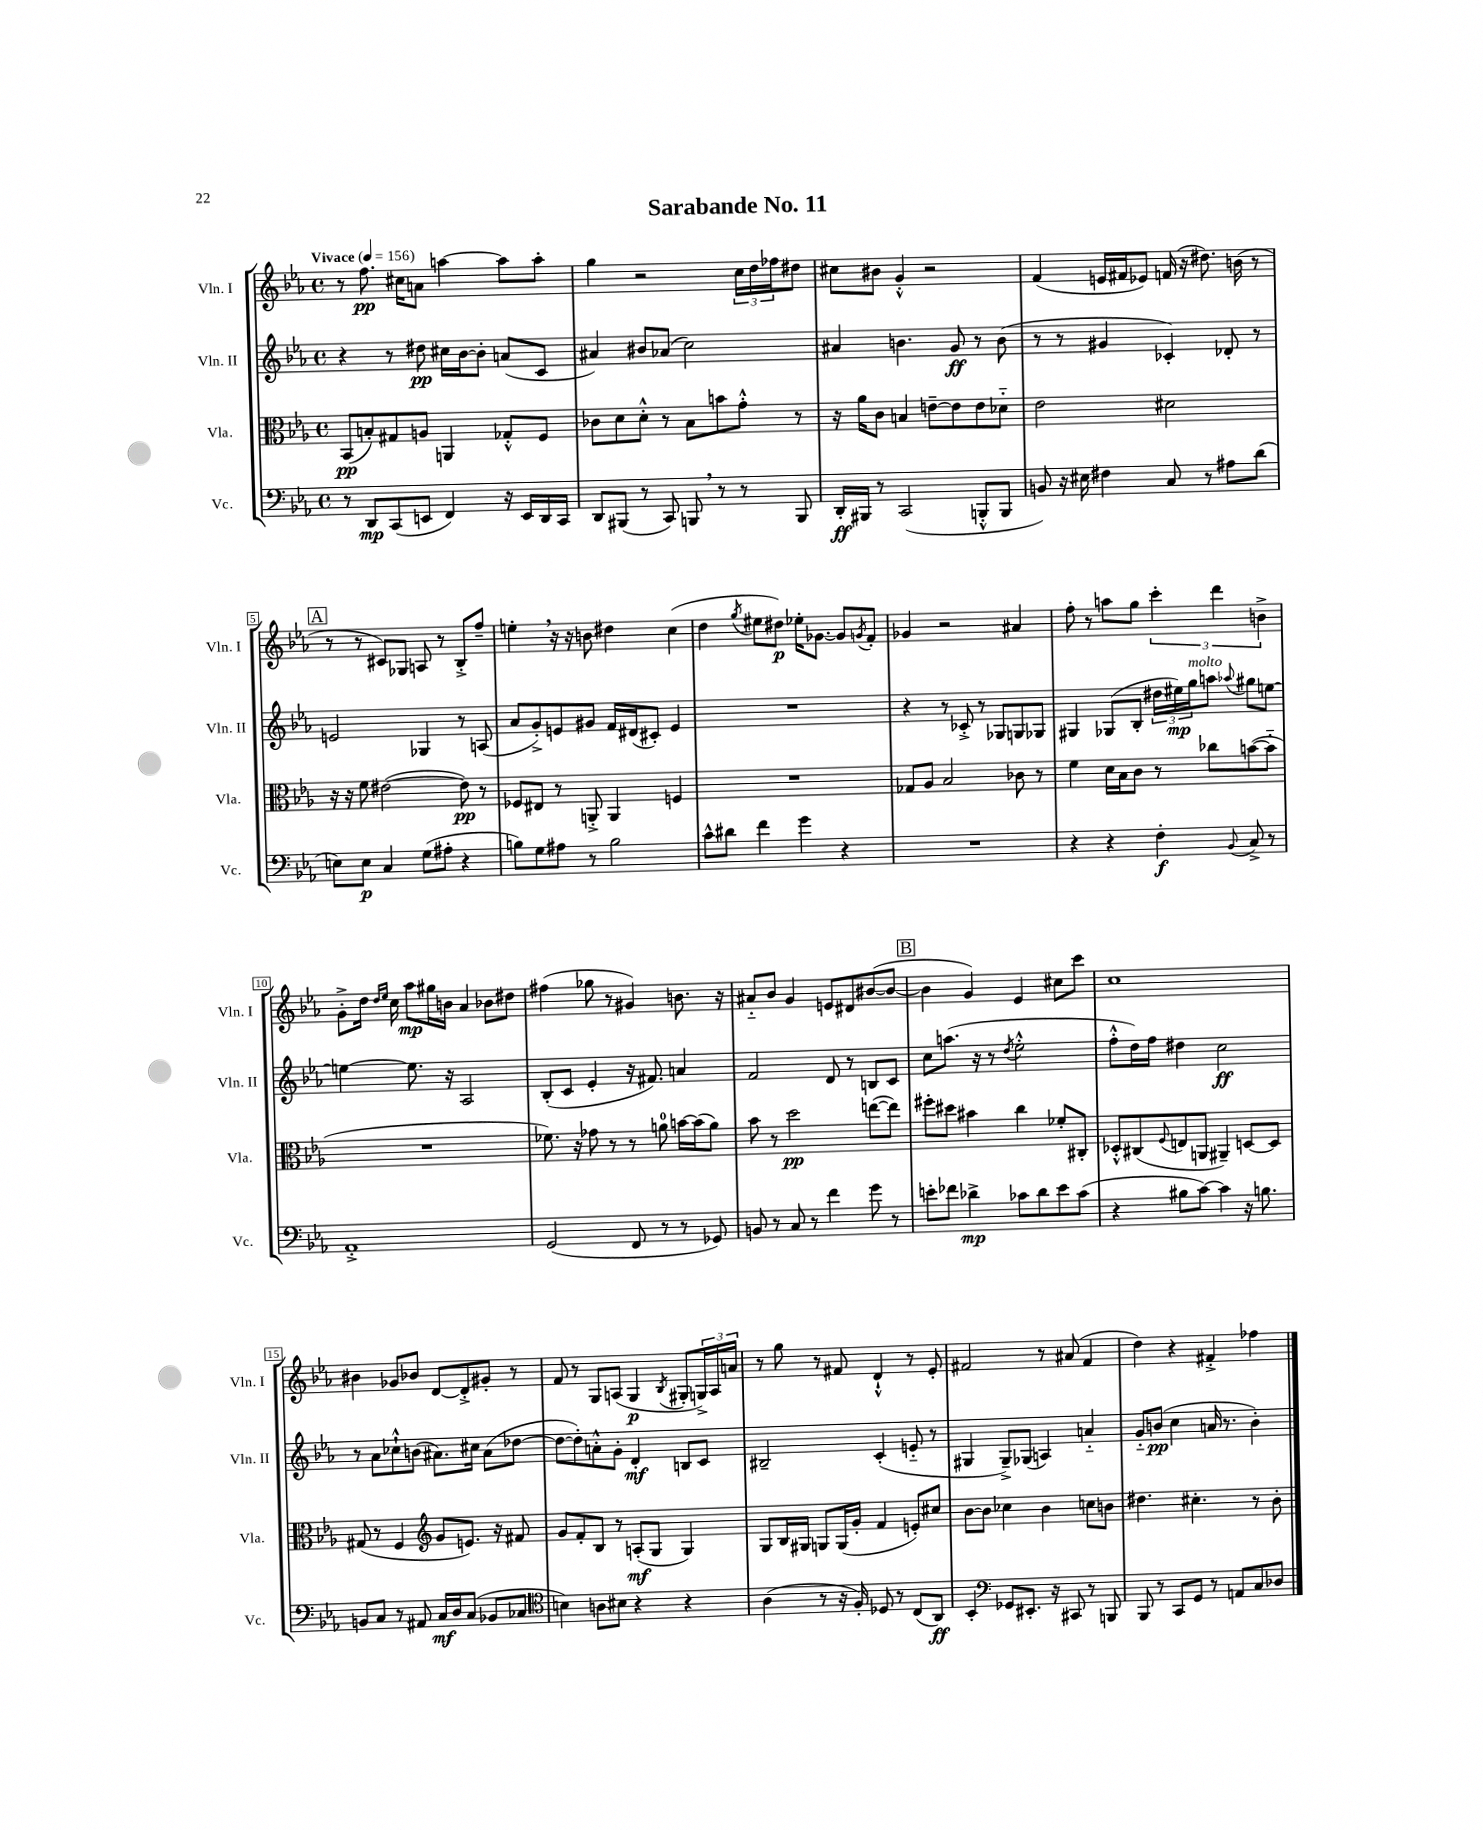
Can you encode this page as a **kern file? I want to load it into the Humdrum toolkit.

**kern	**dynam	**kern	**dynam	**kern	**dynam	**kern	**dynam
*part4	*part4	*part3	*part3	*part2	*part2	*part1	*part1
*staff4	*staff4	*staff3	*staff3	*staff2	*staff2	*staff1	*staff1
*I"Vc.	*	*I"Vla.	*	*I"Vln. II	*	*I"Vln. I	*
*I'Vc.	*	*I'Vla.	*	*I'Vln. II	*	*I'Vln. I	*
*clefF4	*	*clefC3	*	*clefG2	*	*clefG2	*
*k[b-e-a-]	*	*k[b-e-a-]	*	*k[b-e-a-]	*	*k[b-e-a-]	*
*M4/4	*	*M4/4	*	*M4/4	*	*M4/4	*
*met(c)	*	*met(c)	*	*met(c)	*	*met(c)	*
*MM156	*	*MM156	*	*MM156	*	*MM156	*
=1	=1	=1	=1	=1	=1	=1	=1
!	!	!	!	!	!	!LO:TX:a:B:t=Vivace	!
8r	.	(8BB-/L	pp	4r	.	8r	.
8DD/L	mp	8Bn'/)	.	.	.	8.ff\	pp
(8CC/	.	8G#X/	.	8r	.	.	.
.	.	.	.	.	.	16cc#X\KL	.
8EEn/J	.	8An/J	.	8dd#X\	pp	8an\J	.
4FF/)	.	4AAn/	.	16cc#X\LL	.	[4aan\	.
.	.	.	.	[16b-\J	.	.	.
.	.	.	.	8b-'\J]	.	.	.
16r	.	8G-X'^^/L	.	(8an/L	.	8aa\L]	.
16EE/LL	.	.	.	.	.	.	.
16DD/	.	8F/J	.	8c/J	.	8aa'\J	.
16CC/JJ	.	.	.	.	.	.	.
=2	=2	=2	=2	=2	=2	=2	=2
8DD/L	.	8c-X\L	.	4a#X/)	.	4gg\	.
(8BBB#X/J	.	8d\	.	.	.	.	.
8r	.	8d'^^\J	.	8b#X/L	.	2r	.
8CC/)	.	8r	.	(8a-X/J	.	.	.
8BBBn,/	.	8B-\L	.	2cc\)	.	.	.
8r	.	8bn\	.	.	.	.	.
8r	.	8g'^^\J	.	.	.	24cc\LL	.
.	.	.	.	.	.	24dd\	.
.	.	.	.	.	.	24ff-X\J	.
8BBB/	.	8r	.	.	.	8dd#X\J	.
=3	=3	=3	=3	=3	=3	=3	=3
16DD'/LL	ff	16r	.	4a#X/	.	8cc#X\L	.
16BBB#X/JJ	.	16a-\KL	.	.	.	.	.
8r	.	8c\J	.	.	.	8b#X\J	.
(2CC/	.	4Bn/	.	4.bn\	.	4g'^^/	.
.	.	[8en~\L	.	.	.	2r	.
.	.	8e\]	.	8g/	ff	.	.
8BBBn'^^/L	.	8e\	.	8r	.	.	.
8BBB/J	.	8d-X\J	.	(8b\	.	.	.
=4	=4	=4	=4	=4	=4	=4	=4
8BBn/)	.	2e-\	.	8r	.	(4f/	.
16r	.	.	.	8r	.	.	.
16E#X\	.	.	.	.	.	.	.
4F#X\	.	.	.	4g#X/	.	16en/LL	.
.	.	.	.	.	.	16f#X/J	.
.	.	.	.	.	.	8e-X/J)	.
8C/	.	2d#X\	.	4c-X'/)	.	(16fn/	.
.	.	.	.	.	.	16r	.
8r	.	.	.	.	.	8.dd#X\)	.
8A#X\L	.	.	.	8d-X'/	.	.	.
.	.	.	.	.	.	(16bn\	.
(8d\J	.	.	.	8r	.	8r	.
!!LO:LB:g=z
!!LO:REH:place=s1:t=A
=5	=5	=5	=5	=5	=5	=5	=5
8En\L)	.	16r	.	2en/	.	8r	.
.	.	16r	.	.	.	.	.
8E\J	p	8f\	.	.	.	8r	.
4C/	.	([2e#X\	.	.	.	8c#X/L)	.
.	.	.	.	.	.	8G-X/J	.
(8G\L	.	.	.	4G-X/	.	8An/	.
8A#X'\J	.	.	.	.	.	8r	.
4r	.	8e#\])	pp	8r	.	8B-'^/L	.
.	.	8r	.	(8An/	.	8ff~/J	.
=6	=6	=6	=6	=6	=6	=6	=6
8Bn\L)	.	8F-X/L	.	8a-/L	.	4een',\	.
8G\	.	8E#X/J	.	8g'^/)	.	.	.
8A#X\J	.	8r	.	8en/	.	16r	.
.	.	.	.	.	.	16r	.
8r	.	8AAn'^/	.	8g#X/J	.	8bn\	.
2B\	.	4AA/	.	16f/LL	.	4dd#X\	.
.	.	.	.	(16d#X/J	.	.	.
.	.	.	.	8c#X'/J)	.	.	.
.	.	4Fn/	.	4e/	.	(4cc\	.
=7	=7	=7	=7	=7	=7	=7	=7
8c^^\L	.	1r	.	1r	.	4dd\	.
8d#X\J	.	.	.	.	.	.	.
.	.	.	.	.	.	8qgg/	.
4f\	.	.	.	.	.	8ee#X\L	.
.	.	.	.	.	.	8dd#X\J)	p
4g\	.	.	.	.	.	16ee-X'\KL	.
.	.	.	.	.	.	[8.g-X\J	.
4r	.	.	.	.	.	8g-/L]	.
.	.	.	.	.	.	8qgn/	.
.	.	.	.	.	.	8f'/J	.
=8	=8	=8	=8	=8	=8	=8	=8
1r	.	8G-X/L	.	4r	.	4g-X/	.
.	.	8A-/J	.	.	.	.	.
.	.	2B-/	.	8r	.	2r	.
.	.	.	.	8c-X'^/	.	.	.
.	.	.	.	8r	.	.	.
.	.	.	.	8G-X/L	.	.	.
.	.	8c-X\	.	8Gn/	.	4a#X/	.
.	.	8r	.	8G-X/J	.	.	.
=9	=9	=9	=9	=9	=9	=9	=9
4r	.	4f\	.	4G#X/	.	8ff'\	.
.	.	.	.	.	.	8r	.
4r	.	16d\LL	.	(8G-X/L	.	8aan\L	.
.	.	16B-\J	.	.	.	.	.
.	.	8c\J	.	8B-'/J	.	8gg\J	.
4F'\	f	8r	.	24dd#X\LL	.	6ccc'\	.
.	.	.	.	24ee#X\)	mp	.	.
!	!	!	!	!LO:TX:a:i:t=molto	!	!	!
.	.	.	.	24gg\J	.	.	.
.	.	8cc-X\L	.	8aan\J	.	.	.
.	.	.	.	.	.	6ddd\	.
8qqBB-/	.	.	.	8qqaa-X/	.	.	.
8C^/	.	([8bn\	.	8gg#X\L	.	.	.
.	.	.	.	.	.	6bn^\	.
8r	.	8b\J]	.	[8een\J	.	.	.
!!LO:LB:g=z
=10	=10	=10	=10	=10	=10	=10	=10
1AA-'^	.	1r	.	4een\_	.	8g'^\L	.
.	.	.	.	.	.	16dd\Jk	.
.	.	.	.	.	.	16qqdd/LL	.
.	.	.	.	.	.	16qqee-/JJ	.
.	.	.	.	.	.	16cc\	.
.	.	.	.	8.ee\]	.	8aa-\L	mp
.	.	.	.	.	.	16gg#X\L	.
.	.	.	.	16r	.	16bn\JJ	.
.	.	.	.	2A-/	.	4a-/	.
.	.	.	.	.	.	8b-X\L	.
.	.	.	.	.	.	8dd#X\J	.
=11	=11	=11	=11	=11	=11	=11	=11
(2GG/	.	8.f-X\)	.	(8B-'/L	.	(4ff#X\	.
.	.	.	.	8c/J	.	.	.
.	.	16r	.	.	.	.	.
.	.	8g-X\	.	4e-'/	.	8gg-X\	.
.	.	8r	.	.	.	8r	.
8FF/	.	8r	.	16r	.	4g#X/)	.
.	.	.	.	8.f#X/)	.	.	.
8r	.	8an\	.	.	.	.	.
8r	.	[16bn\LL	.	4an/	.	8.bn\	.
.	.	(16b\J]	.	.	.	.	.
8GG-X/)	.	8a\J)	.	.	.	.	.
.	.	.	.	.	.	16r	.
=12	=12	=12	=12	=12	=12	=12	=12
8BBn/	.	8b-\	.	2f/	.	8a#X/L	.
8r	.	8r	.	.	.	8b-/J	.
8C/	.	2dd\	pp	.	.	4g/	.
8r	.	.	.	.	.	.	.
4f\	.	.	.	8d/	.	8en/L	.
.	.	.	.	8r	.	8d#X/	.
8g\	.	([8een\L	.	8Bn/L	.	([8b#X/	.
8r	.	8ee\J])	.	8c/J	.	8b#/J_	.
!!LO:REH:place=s1:t=B
=13	=13	=13	=13	=13	=13	=13	=13
8en'\L	.	8ff#X'\L	.	8cc\L	.	4b#\]	.
8f-X\J	.	8dd#X\J	.	(8.aan\J	.	.	.
4d-X^\	mp	4b#X\	.	.	.	4g/)	.
.	.	.	.	16r	.	.	.
.	.	.	.	8r	.	.	.
.	.	.	.	8qdd/	.	.	.
8c-X\L	.	4cc\	.	2ee-'^^\	.	4e-/	.
8d-\	.	.	.	.	.	.	.
8e\	.	8f-X'/L	.	.	.	8cc#X\L	.
(8c-\J	.	8C#X'/J	.	.	.	8ccc\J	.
=14	=14	=14	=14	=14	=14	=14	=14
4r	.	8D-X'^^/L	.	8ff'^^\L	.	1cc	.
.	.	(8C#X/	.	16dd\L)	.	.	.
.	.	.	.	16ff\JJ	.	.	.
.	.	8qqF/	.	.	.	.	.
8B#X\L	.	8En/	.	4dd#X\	.	.	.
[8c\J)	.	8AAn/J	.	.	.	.	.
4c\]	.	4AA#X~/)	.	2cc\	ff	.	.
16r	.	[8Dn/L	.	.	.	.	.
8.Bn\	.	.	.	.	.	.	.
.	.	8D/J]	.	.	.	.	.
!!LO:LB:g=z
=15	=15	=15	=15	=15	=15	=15	=15
8BBn/L	.	(8G#X/	.	8r	.	4b#X\	.
8C/J	.	8r	.	8a-\L	.	.	.
8r	.	4F/	.	8cc-X`^^\	.	8g-X/L	.
8AA#X/	.	.	.	(8bn\J	.	8b-X/J	.
*	*	*clefG2	*	*	*	*	*
16C/LL	mf	8g/L	.	8.a#X\L)	.	[8d/L	.
16D/J	.	.	.	.	.	.	.
(8C/J	.	8.en/J)	.	.	.	8d'^/]	.
.	.	.	.	16cc#X\Jk	.	.	.
8BB-X/L	.	.	.	(8a#\L	.	8g#X'/J	.
.	.	16r	.	.	.	.	.
8C-X/J	.	8f#X/	.	[8dd-X\J	.	8r	.
=16	=16	=16	=16	=16	=16	=16	=16
*clefC4	*	*	*	*	*	*	*
4Bn\)	.	8g/L	.	8dd-\L_	.	8f/	.
.	.	8f'/	.	8dd-'\])	.	8r	.
8An\L	.	8B-/J	.	8an'^^\	.	8G/L	.
8B#X\J	.	8r	.	8g'\J	.	(8An/J	.
4r	.	(8An'/L	mf	4d'/	mf	4G/	p
.	.	8G/J	.	.	.	.	.
.	.	.	.	.	.	8qB-/	.
4r	.	4G/)	.	8Bn/L	.	8G#X'/L	.
.	.	.	.	8c/J	.	24Gn^/L)	.
.	.	.	.	.	.	24A/	.
.	.	.	.	.	.	24an/JJ	.
=17	=17	=17	=17	=17	=17	=17	=17
(4A-\	.	8G/L	.	2B#X~/	.	8r	.
.	.	16B-/L	.	.	.	8gg\	.
.	.	16G#X/JJ	.	.	.	.	.
8r	.	8Gn/L	.	.	.	8r	.
16r	.	(16G/L	.	.	.	8f#X/	.
16F'/)	.	16g'/JJ	.	.	.	.	.
8D-X/	.	4f/	.	(4c'/	.	4d`^^/	.
8r	.	.	.	.	.	.	.
(8C/L	.	8en'/L)	.	8en/	.	8r	.
8AA-/J)	ff	8cc#X/J	.	8r	.	8e-'/	.
=18	=18	=18	=18	=18	=18	=18	=18
4BB-'/	.	[8b-\L	.	4G#X/	.	2f#X/	.
.	.	8b-\J]	.	.	.	.	.
*clefF4	*	*	*	*	*	*	*
8GG-X/L	.	4cc-X\	.	8G#~^/L)	.	.	.
8.EE#X'/J	.	.	.	(8G-X/J	.	.	.
.	.	4b-\	.	4An/)	.	8r	.
16r	.	.	.	.	.	.	.
8CC#X/	.	.	.	.	.	(8a#X/	.
8r	.	8ccn\L	.	4an/	.	4f#/	.
8BBBn/	.	8bn\J	.	.	.	.	.
=19	=19	=19	=19	=19	=19	=19	=19
8BBB-/	.	4.dd#X\	.	8g/L	.	4dd\)	.
8r	.	.	.	(8bn/J	pp	.	.
8CC/L	.	.	.	4cc\	.	4r	.
8GG/J	.	4.cc#X'\	.	.	.	.	.
8r	.	.	.	16an/	.	4f#X'^/	.
.	.	.	.	8.r	.	.	.
8AAn/L	.	.	.	.	.	.	.
8C/	.	8r	.	4b'\)	.	4ff-X\	.
8D-X/J	.	8b-'\	.	.	.	.	.
==	==	==	==	==	==	==	==
*-	*-	*-	*-	*-	*-	*-	*-
